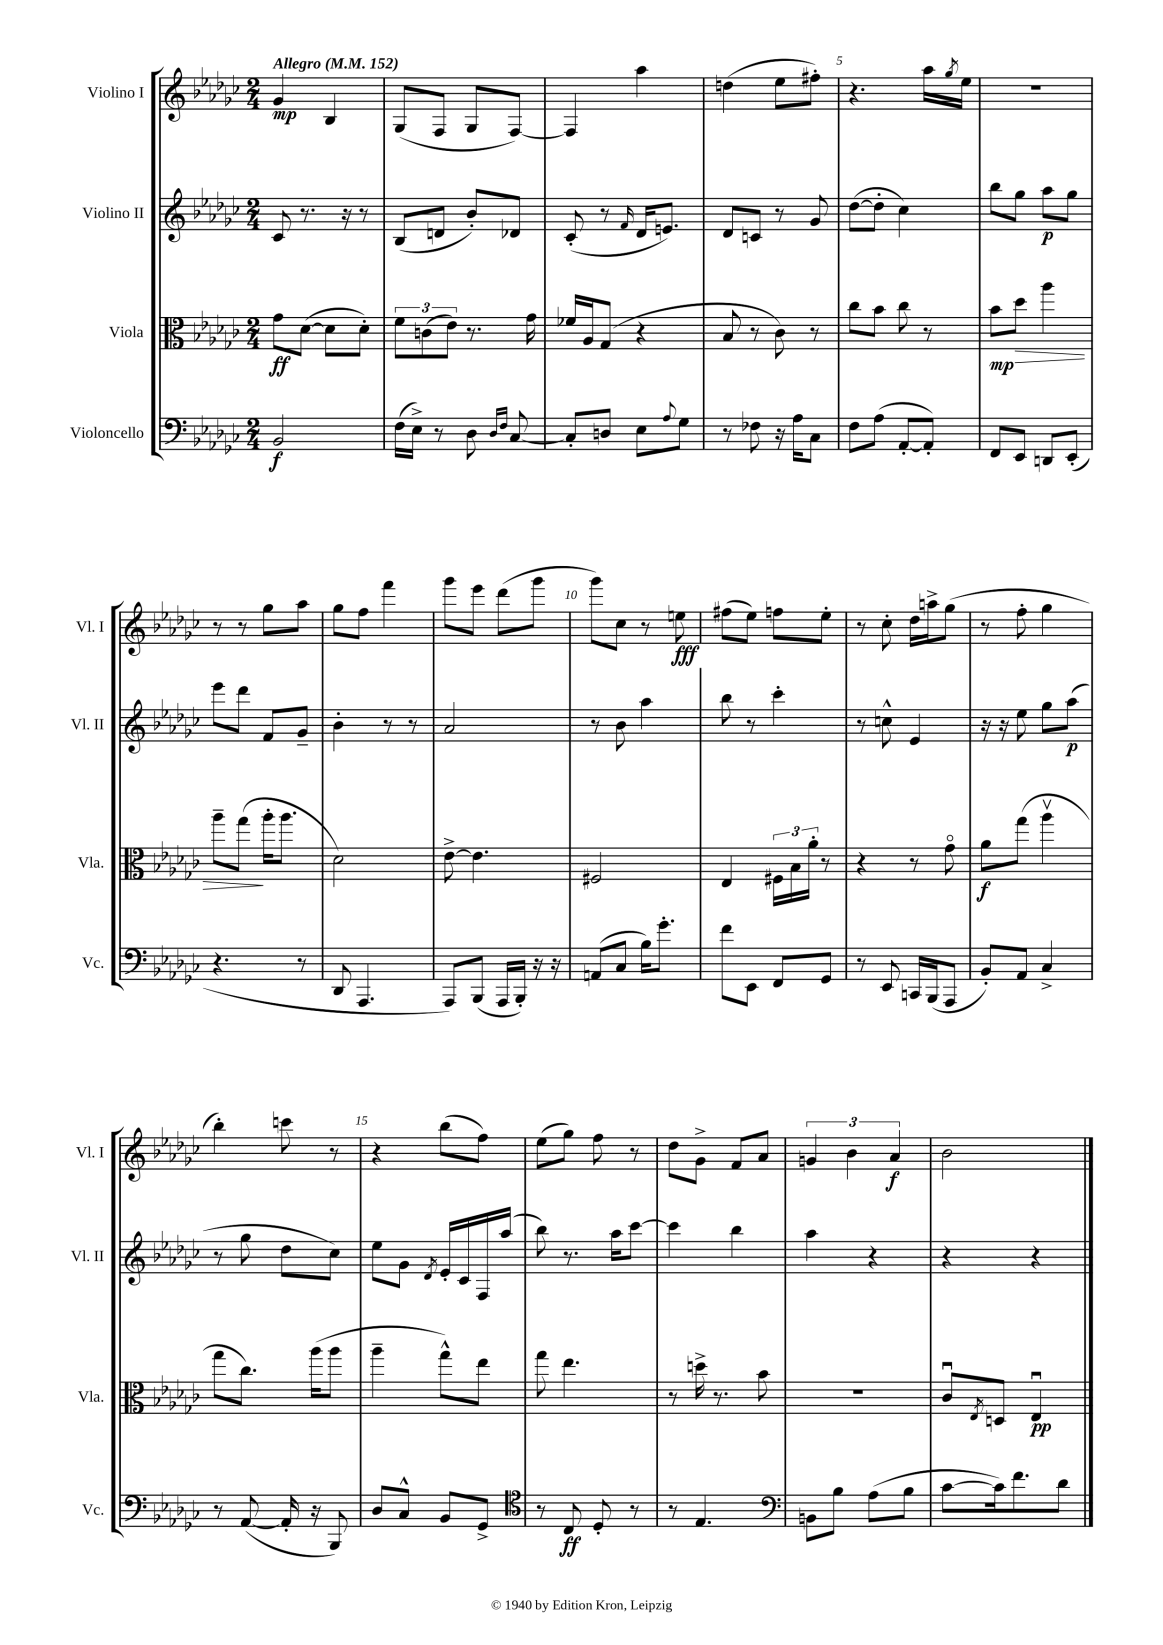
<<
\new StaffGroup <<
\new Staff = "s0" \with { instrumentName = "Violino I" shortInstrumentName = "Vl. I" } {
    \clef treble \key ges \major \numericTimeSignature \time 2/4 \tempo "Allegro" 4 = 152
    ges'4\mp bes4 |
    ges8( f8 ges8 f8~) |
    f4 aes''4 |
    d''4( ees''8 fis''8-.) |
    r4. aes''16 \acciaccatura { ges''8 } ees''16 |
    R2 |
    r8 r8 ges''8 aes''8 |
    ges''8 f''8 f'''4 |
    ges'''8 ees'''8 des'''8( ges'''8 |
    ges'''8) ces''8 r8 e''8\fff |
    fis''8( ees''8) f''8 ees''8-. |
    r8 ces''8-. des''16 a''16-> ges''8( |
    r8 f''8-. ges''4 |
    bes''4-.) c'''8 r8 |
    r4 bes''8( f''8) |
    ees''8( ges''8) f''8 r8 |
    des''8 ges'8-> f'8 aes'8 |
    \tuplet 3/2 { g'4 bes'4 aes'4\f } |
    bes'2 \bar "|." |
}
\new Staff = "s1" \with { instrumentName = "Violino II" shortInstrumentName = "Vl. II" } {
    \clef treble \key ges \major \numericTimeSignature \time 2/4
    ces'8 r8. r16 r8 |
    bes8( d'8 bes'8-.) des'8 |
    ces'8-.( r8 \grace { f'16 } des'16 e'8.) |
    des'8 c'8 r8 ges'8 |
    des''8~( des''8-. ces''4) |
    bes''8 ges''8 aes''8\p ges''8 |
    ees'''8 des'''8 f'8 ges'8-- |
    bes'4-. r8 r8 |
    aes'2 |
    r8 bes'8 aes''4 |
    bes''8 r8 ces'''4-. |
    r8 c''8-^ ees'4 |
    r16 r16 ees''8 ges''8 aes''8\p( |
    r8 ges''8 des''8 ces''8) |
    ees''8 ges'8 \acciaccatura { des'8 } ees'16-. ces'16 f16 aes''16( |
    bes''8) r8. aes''16 ces'''8~ |
    ces'''4 bes''4 |
    aes''4 r4 |
    r4 r4 \bar "|." |
}
\new Staff = "s2" \with { instrumentName = "Viola" shortInstrumentName = "Vla." } {
    \clef alto \key ges \major \numericTimeSignature \time 2/4
    ges'8\ff des'8~( des'8 des'8-.) |
    \tuplet 3/2 { f'8 c'8( ees'8) } r8. ges'16 |
    fes'16 aes16 ges8( r4 |
    bes8 r8 ces'8) r8 |
    ces''8 bes'8 ces''8 r8 |
    bes'8\mp des''8\> aes''4 |
    aes''8-- ges''8\!( aes''16-. aes''8. |
    des'2) |
    ees'8~-> ees'4. |
    fis2 |
    ees4 \tuplet 3/2 { fis16 bes16 aes'16-. } r8 |
    r4 r8 ges'8\flageolet |
    aes'8\f ges''8( aes''4\upbow |
    ges''8 ces''8.) aes''16( aes''8 |
    aes''4-- ges''8-^) ees''8 |
    ges''8 ees''4. |
    r8 d''16-> r8. bes'8 |
    R2 |
    ces'8\downbow \acciaccatura { ees8 } d8 ees4\downbow\pp \bar "|." |
}
\new Staff = "s3" \with { instrumentName = "Violoncello" shortInstrumentName = "Vc." } {
    \clef bass \key ges \major \numericTimeSignature \time 2/4
    bes,2\f |
    f16( ees16->) r8 des8 \grace { des16 f16 } ces8~ |
    ces8-. d8 ees8 \appoggiatura { aes8 } ges8 |
    r8 fes8 r16 aes16 ces8 |
    f8 aes8( aes,8~-. aes,8-.) |
    f,8 ees,8 d,8 ees,8-.( |
    r4. r8 |
    des,8 aes,,4. |
    aes,,8) bes,,8( aes,,16 bes,,16-.) r16 r16 |
    a,8( ces8 bes16) ges'8.-. |
    f'8 ees,8 f,8 ges,8 |
    r8 ees,8 c,16 bes,,16( aes,,8 |
    bes,8-.) aes,8 ces4-> |
    r8 aes,8~( aes,16-. r16 bes,,8) |
    des8 ces8-^ bes,8 ges,8-> |
    \clef tenor r8 ces8\ff des8-. r8 |
    r8 ees4. |
    \clef bass b,8 bes8 aes8( bes8 |
    ces'8~ ces'16) f'8. des'8 \bar "|." |
}
>>
>>
\layout { \context { \Score \override BarNumber.break-visibility = ##(#f #t #t) barNumberVisibility = #(every-nth-bar-number-visible 5) } }
